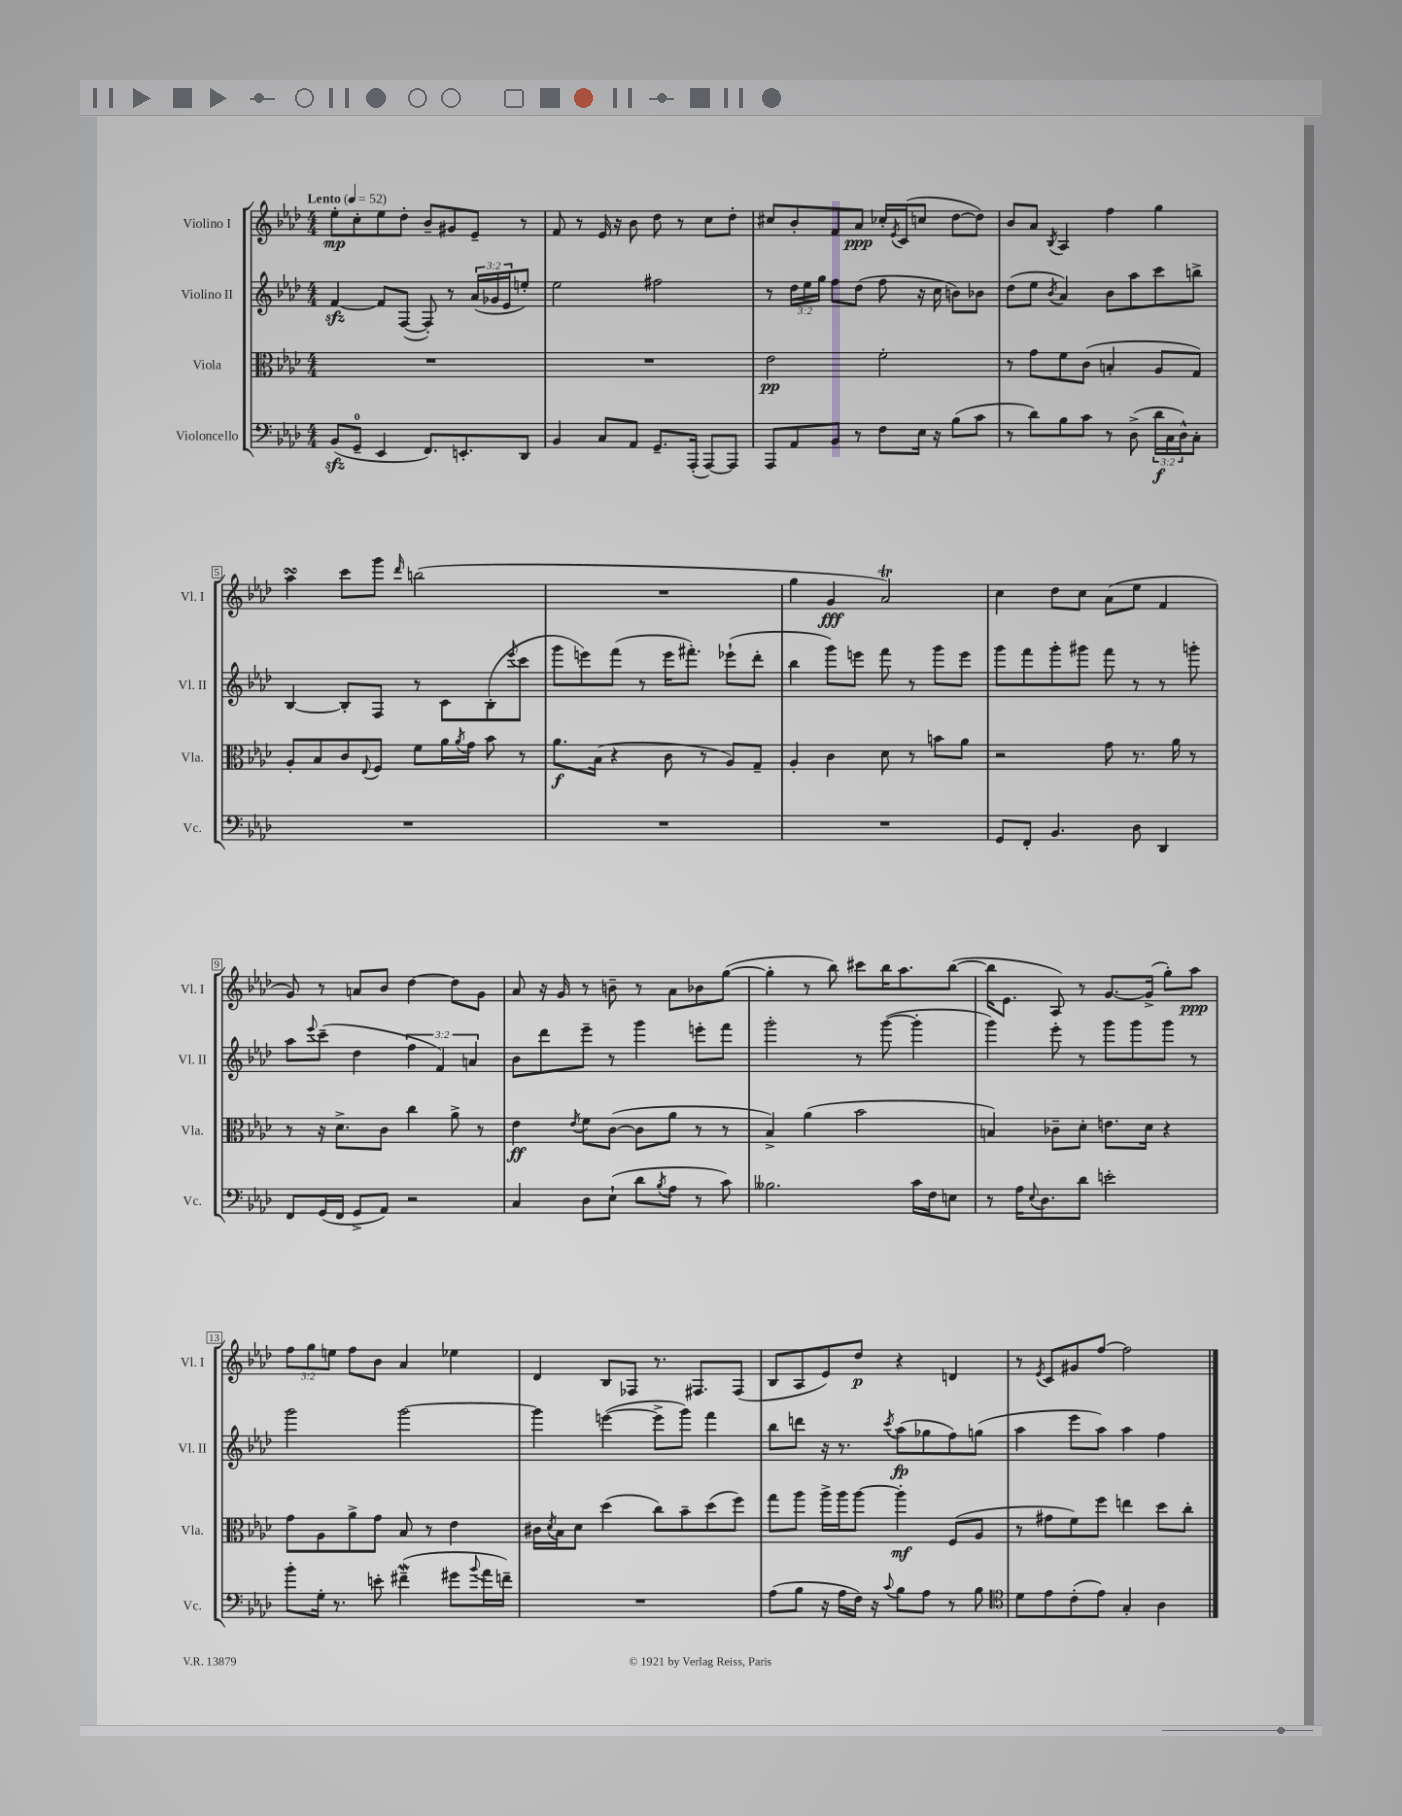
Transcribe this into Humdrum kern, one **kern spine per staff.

**kern	**kern	**kern	**kern
*staff4	*staff3	*staff2	*staff1
*clefF4	*clefC3	*clefG2	*clefG2
*k[b-e-a-d-]	*k[b-e-a-d-]	*k[b-e-a-d-]	*k[b-e-a-d-]
*M4/4	*M4/4	*M4/4	*M4/4
*MM52	*MM52	*MM52	*MM52
(8BB-	1r	[4f	8ee-'
8GG~	.	.	8cc'
4EE-	.	8f]	8ee-
.	.	([8F	8dd-'
8.FF)	.	8F'])	8b-~
.	.	8r	8g#
8.EE'	.	.	.
.	.	(24a-	8e-~
.	.	24g-	.
.	.	24e-	.
8DD-	.	8ee')	8r
=	=	=	=
4BB-	1r	2ee-	8f
.	.	.	8r
8C	.	.	16e-
.	.	.	16r
8AA-	.	.	8b-
8.GG~	.	2ff#	8dd-
.	.	.	8r
(16AAA-'	.	.	.
[8AAA-)	.	.	8cc
8AAA-]	.	.	8dd-'
=	=	=	=
8AAA-	2e-	8r	8cc#
8AA-	.	24dd-	8b-'
.	.	24ee-	.
.	.	24gg	.
8BB-	.	8ff	8f
8r	.	(8dd-	8a-
8F	2f'	8ff	16cc-'
.	.	.	8qe-
.	.	.	(16c
16E-	.	16r	8cc
16r	.	16cc	.
(8B-	.	8b)	[8dd-
8c	.	8b-	8dd-])
=	=	=	=
8r	8r	(8dd-	8b-
8d-)	8g	8ee-	8a-
.	.	8qb-	8qB-
8B-	8f	4a-)	4A-
8c	(8c	.	.
8r	4B'	8b-	4ff
(8D-^	.	8aa-	.
24d-	8A-	8ccc	4gg
24C	.	.	.
24D-^^)	.	.	.
8C'	8G)	8bb^	.
=	=	=	=
1r	8A-'	[4B-	4aa-
.	8B-	.	.
.	8c	8B-']	8ccc
.	8qqE-	.	.
.	8F	8F	8ggg
.	.	.	16qqddd-
.	8f	8r	(2bb
.	16a-	8c	.
.	8qa-	.	.
.	16g	.	.
.	8b-	(8B-'	.
.	.	8qqeee-	.
.	8r	8ccc	.
=	=	=	=
1r	8.a-	8ggg	1r
.	.	8eee)	.
.	(16B-	.	.
.	4r	(8fff	.
.	.	8r	.
.	8c	16eee	.
.	.	8.fff#')	.
.	8r	.	.
.	8A-)	(8eee-`	.
.	8G~	8ddd-'	.
=	=	=	=
1r	4A-'	4bb-	4gg
.	4c	8ggg)	4g
.	.	8eee	.
.	8d-	8fff	2a-)
.	8r	8r	.
.	8b	8ggg	.
.	8a-	8eee	.
=	=	=	=
8GG	2r	8ggg	4cc
8FF'	.	8fff	.
4.BB-	.	8ggg'	8dd-
.	.	8ggg#	8cc
.	8g	8fff	(8a-
8D-	8.r	8r	8ee-
4DD-	.	8r	4f
.	16a-	.	.
.	8r	8ggg'	.
=	=	=	=
8FF	8r	8aa-	8g)
.	.	8qqeee-	.
(16GG	16r	(8ccc~	8r
16FF	8.d-^	.	.
8GG^	.	4dd-	8a
8AA-)	8c	.	8b-
2r	4cc	6ff	[4dd-
.	.	6f)	.
.	8a-^	.	8dd-]
.	.	6a	.
.	8r	.	8g
=	=	=	=
4C	4e-	8b-	8a-
.	.	8ddd-	16r
.	.	.	16g
.	8qe-	.	.
8D-	8f	8eee-~	8r
(8E-`	([8c	8r	8b~
8d-	8c]	4ggg	8r
8qB-	.	.	.
8A-	8a-	.	8a-
8r	8r	8eee'	8b-
8c)	8r	8fff	([8gg
=	=	=	=
2.B--	4B-^)	2ggg'	4gg']
.	(4a-	.	8r
.	.	.	8bb-)
.	2b-	8r	8ccc#
.	.	([8ggg	16bb-
.	.	.	8.aa-
16c	.	4ggg']	.
16F	.	.	.
8E	.	.	([8bb-
=	=	=	=
8r	4B)	4ggg)	16bb-]
.	.	.	8.e-
16A-	.	.	.
8qqE-	.	.	.
8.D-	.	.	.
.	8c-~	8eee-'	8A-)
8d-	8d-'	8r	8r
2e'	8.e	8ggg	[8.g
.	.	8ggg	.
.	16d-	.	(16g^]
.	4r	8ggg	8gg')
.	.	8r	8aa-
=	=	=	=
8b-'	8g	2ggg	12ff
.	.	.	12gg
16G'	8A-	.	.
.	.	.	12ee
8.r	.	.	.
.	8a-^	.	8ff
8e'	8g	.	8b-
(4f#~	8B-	[2ggg	4a-
.	8r	.	.
8g#	4e-	.	4ee-
8qqb-	.	.	.
16a-	.	.	.
16f~)	.	.	.
=	=	=	=
1r	16c#	4ggg]	4d-
.	8qd-	.	.
.	16B-	.	.
.	8d-	.	.
.	(4dd-	([4eee	8B-
.	.	.	8F-
.	8cc)	8eee^]	8.r
.	8b-~	8ggg)	.
.	.	.	8.F#
.	(8dd-	4fff	.
.	8ff)	.	(8F#
=	=	=	=
(8A-	8gg	8bb-	8B-
8B-	8aa-	8ddd	8A-
16r	16aa-^	16r	8e-)
16A-	16aa-	8.r	.
16F)	[8aa-	.	8dd-
16r	.	.	.
8qqc	.	8qccc	.
8B-	4aa-']	(8aa-	4r
8A-	.	8gg-	.
8r	(8F	8ff)	4d
8B-	8A-	(8gg	.
=	=	=	=
*clefC4	*	*	*
8d-	8r	4aa-	8r
.	.	.	8qe-
8e-	8g#	.	8c
(8c'	8f)	8eee-	8g#
8e-)	8ff	8aa-)	[8ff
4G'	4ee	4aa-	2ff]
4A-	8dd-	4ff	.
.	8cc'	.	.
==	==	==	==
*-	*-	*-	*-
